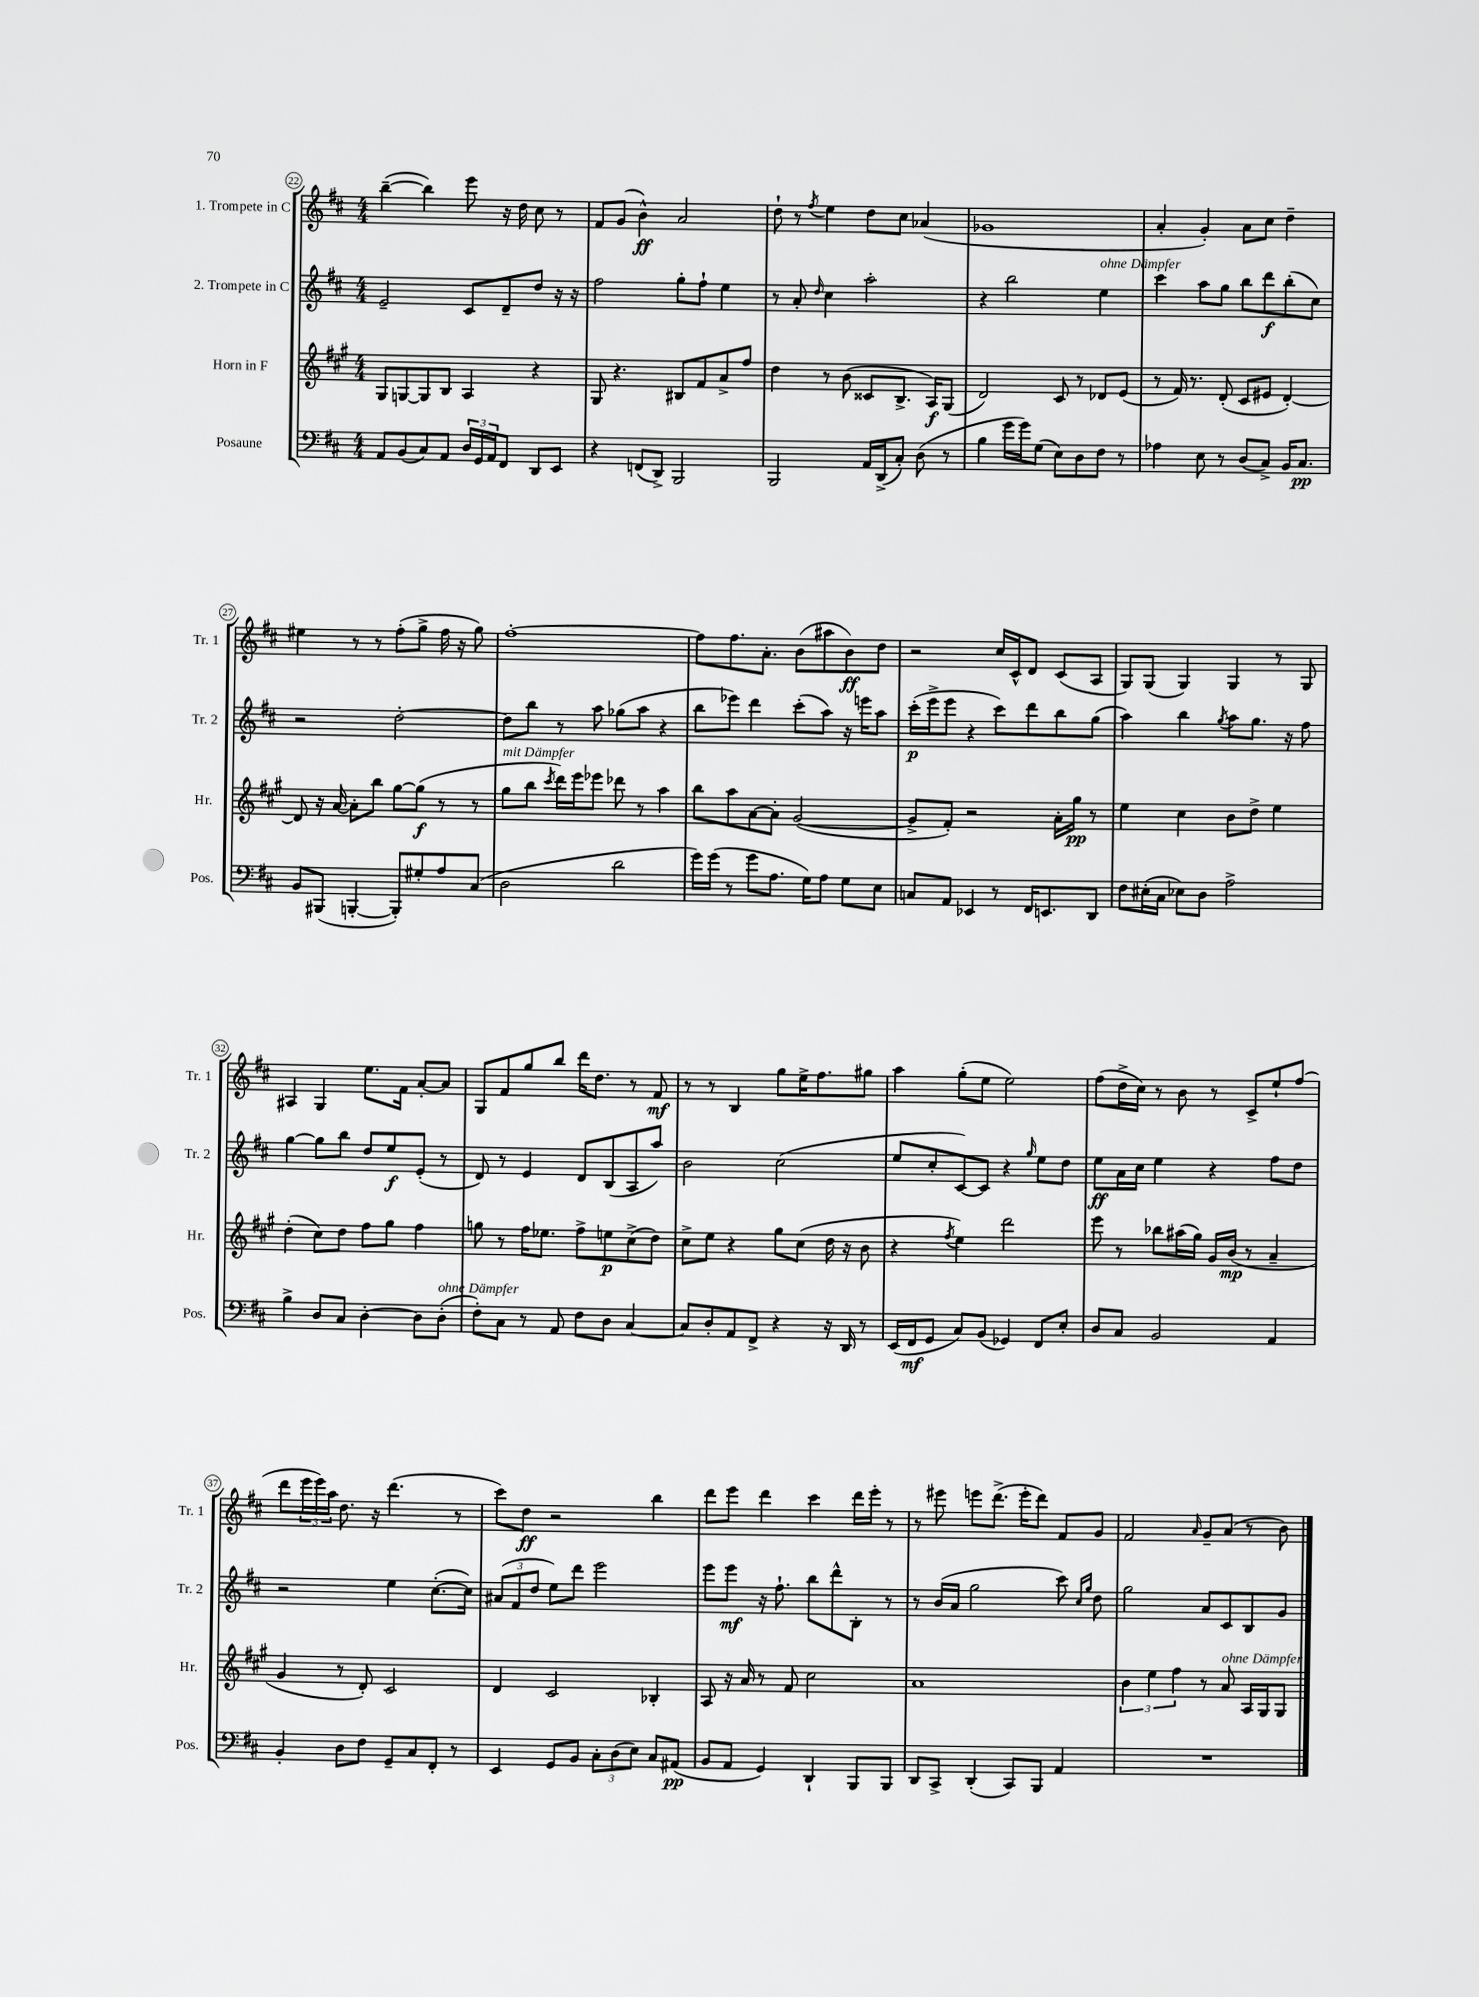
<<
\new StaffGroup <<
\new Staff = "s0" \with { instrumentName = "1. Trompete in C" shortInstrumentName = "Tr. 1" } {
    \clef treble \key d \major \numericTimeSignature \time 4/4
    b''4~--( b''4) e'''8 r16 d''16 cis''8 r8 |
    fis'8 g'8( b'4-^\ff) a'2 |
    d''8-! r8 \acciaccatura { fis''8 } e''4 d''8 cis''8 aes'4( |
    ges'1 |
    a'4-. g'4-.) a'8 cis''8 d''4-- |
    eis''4 r8 r8 fis''8-.( g''8-> fis''16 r16 g''8) |
    fis''1~-. |
    fis''8 fis''8. a'8.-. b'8( ais''8 b'8\ff) d''8 |
    r2 cis''16 cis'16-^ d'8 cis'8( a8 |
    g8) g8( g4) g4 r8 g8 |
    ais4 g4 e''8. fis'16 a'8~-. a'8 |
    g8 fis'8 g''8 b''8 d'''16 d''8. r8 fis'8\mf |
    r8 r8 b4 g''8 e''16-> fis''8. gis''8 |
    a''4 g''8-.( e''8 e''2) |
    fis''8( d''16-> cis''16) r8 b'8 r8 cis'8-> e''8-! fis''8( |
    d'''8 \tuplet 3/2 { e'''16 e'''16) a''16 } d''8. r16 d'''4.( r8 |
    cis'''8) d''8\ff r2 b''4 |
    d'''8 e'''8 d'''4 cis'''4 d'''16 e'''16-. r8 |
    r8 eis'''8 e'''8 d'''8.->( e'''16-. d'''8) fis'8 g'8 |
    fis'2 \grace { a'16 } g'8-- a'8( r8 b'8) \bar "|." |
}
\new Staff = "s1" \with { instrumentName = "2. Trompete in C" shortInstrumentName = "Tr. 2" } {
    \clef treble \key d \major \numericTimeSignature \time 4/4
    e'2-- cis'8 d'8-- d''8 r16 r16 |
    fis''2 g''8-. fis''8-! e''4 |
    r8 a'8-. \grace { d''16 } cis''4 a''2-. |
    r4 b''2 e''4^\markup { \italic "ohne Dämpfer" } |
    cis'''4 a''8 g''8 b''8 d'''8\f b''8-.( cis''8) |
    r2 d''2~-. |
    d''8 b''8 r8 a''8 ges''8( a''8 r4 |
    b''8 ees'''8) d'''4 cis'''8-.( a''8) r16 e'''16 a''8 |
    cis'''16-.\p( e'''16-> e'''8 r4 cis'''8) d'''8 b''8 g''8( |
    a''4) b''4 \acciaccatura { g''8 } a''8 g''8. r16 fis''8 |
    g''4~ g''8 b''8 d''8 e''8\f e'8-.( r8 |
    d'8) r8 e'4 d'8 b8( a8 a''8) |
    b'2 cis''2( |
    e''8 cis''8-. cis'8~) cis'8 r4 \grace { g''16 } e''8 d''8 |
    e''8\ff a'16 cis''16 e''4 r4 fis''8 d''8 |
    r2 e''4 cis''8.~-.( cis''16) |
    \tuplet 3/2 { ais'8( fis'8 d''8 } e''8) d'''8 e'''2 |
    e'''8 e'''8\mf r16 fis''8.-! b''8 d'''8-^ b8-. r8 |
    r8 b'16( a'16 g''2 cis'''8) \grace { cis''16 g''16 } d''8 |
    g''2 a'8 cis'8 b8 g'8 \bar "|." |
}
\new Staff = "s2" \with { instrumentName = "Horn in F" shortInstrumentName = "Hr." } {
    \clef treble \key a \major \numericTimeSignature \time 4/4
    gis8 g8~ g8 b8 a4 r4 |
    gis8 r4. bis8 fis'8 a'8-> fis''8 |
    d''4 r8 b'8( cisis'8 b8.-> a16\f) gis8( |
    d'2) cis'8 r8 des'8 e'8( |
    r8 fis'16) r8. d'8-.( cis'8 eis'8 d'4~-.) |
    d'8 r16 a'16~ a'8-. b''8 gis''8~ gis''8\f( r8 r8 |
    gis''8^\markup { \italic "mit Dämpfer" } b''8 \acciaccatura { cis'''8 } d'''16) e'''16 ees'''8 des'''8 r8 a''4 |
    b''8 a''8 a'8~ a'8-. gis'2~( |
    gis'8-> fis'8-.) r2 a'16-. gis''16\pp r8 |
    e''4 cis''4 b'8 d''8-> e''4 |
    d''4-.( cis''8) d''8 fis''8 gis''8 fis''4 |
    g''8 r8 fis''16 ees''8. fis''8-> e''8\p cis''8->( d''8) |
    cis''8-> e''8 r4 gis''8 cis''8( d''16 r16 b'8 |
    r4 \acciaccatura { fis''8 } e''4) d'''2 |
    e'''8 r8 bes''8 ais''16( gis''16) gis'16 b'16\mp( r8 a'4-- |
    gis'4 r8 d'8-.) cis'2 |
    d'4 cis'2 bes4-. |
    a8 r16 a'16 r8 fis'8 cis''2 |
    a'1 |
    \tuplet 3/2 { b'4 e''4 fis''4 } r8 a'8^\markup { \italic "ohne Dämpfer" } a16 gis16 gis8 \bar "|." |
}
\new Staff = "s3" \with { instrumentName = "Posaune" shortInstrumentName = "Pos." } {
    \clef bass \key d \major \numericTimeSignature \time 4/4
    a,8 b,8( cis8) a,8 \tuplet 3/2 { d16 g,16 a,16 } fis,8 d,8 e,8 |
    r4 f,8( d,8->) b,,2 |
    b,,2 a,16 d,16->( cis8-.) d8( r8 |
    b4 g'16 g'16) g8( e8) d8 fis8 r8 |
    aes4 e8 r8 d8( cis8->) b,16 cis8.\pp |
    b,8 bis,,8( b,,4~-. b,,8-.) gis8-. a8 cis8( |
    d2 d'2 |
    g'16) g'16( r8 g'8 a8. g16) a8 g8 e8 |
    c8 a,8 ees,4 r8 fis,16 e,8. d,8 |
    fis8 eis16-.( cis16 ees8) d8 a2-> |
    b4-> d8 cis8 d4~-. d8 d8-.^\markup { \italic "ohne Dämpfer" }( |
    fis8-.) cis8 r8 a,8 fis8 d8 cis4~ |
    cis8 d8-. a,8 fis,8-> r4 r16 d,16 r8 |
    e,16( fis,16\mf g,8 cis8) b,8( ges,4) fis,8 e8-. |
    d8 cis8 b,2 a,4 |
    b,4-. d8 fis8 g,8-- cis8 fis,8-. r8 |
    e,4 g,8 b,8 \tuplet 3/2 { cis8-. d8( e8) } cis8 ais,8\pp( |
    b,8 a,8 g,4) d,4-! b,,8 b,,8 |
    d,8 cis,8-> d,4-.( cis,8) b,,8 a,4 |
    R1 \bar "|." |
}
>>
>>
\layout { \context { \Score currentBarNumber = #22 \override BarNumber.stencil = #(make-stencil-circler 0.1 0.3 ly:text-interface::print) } }
